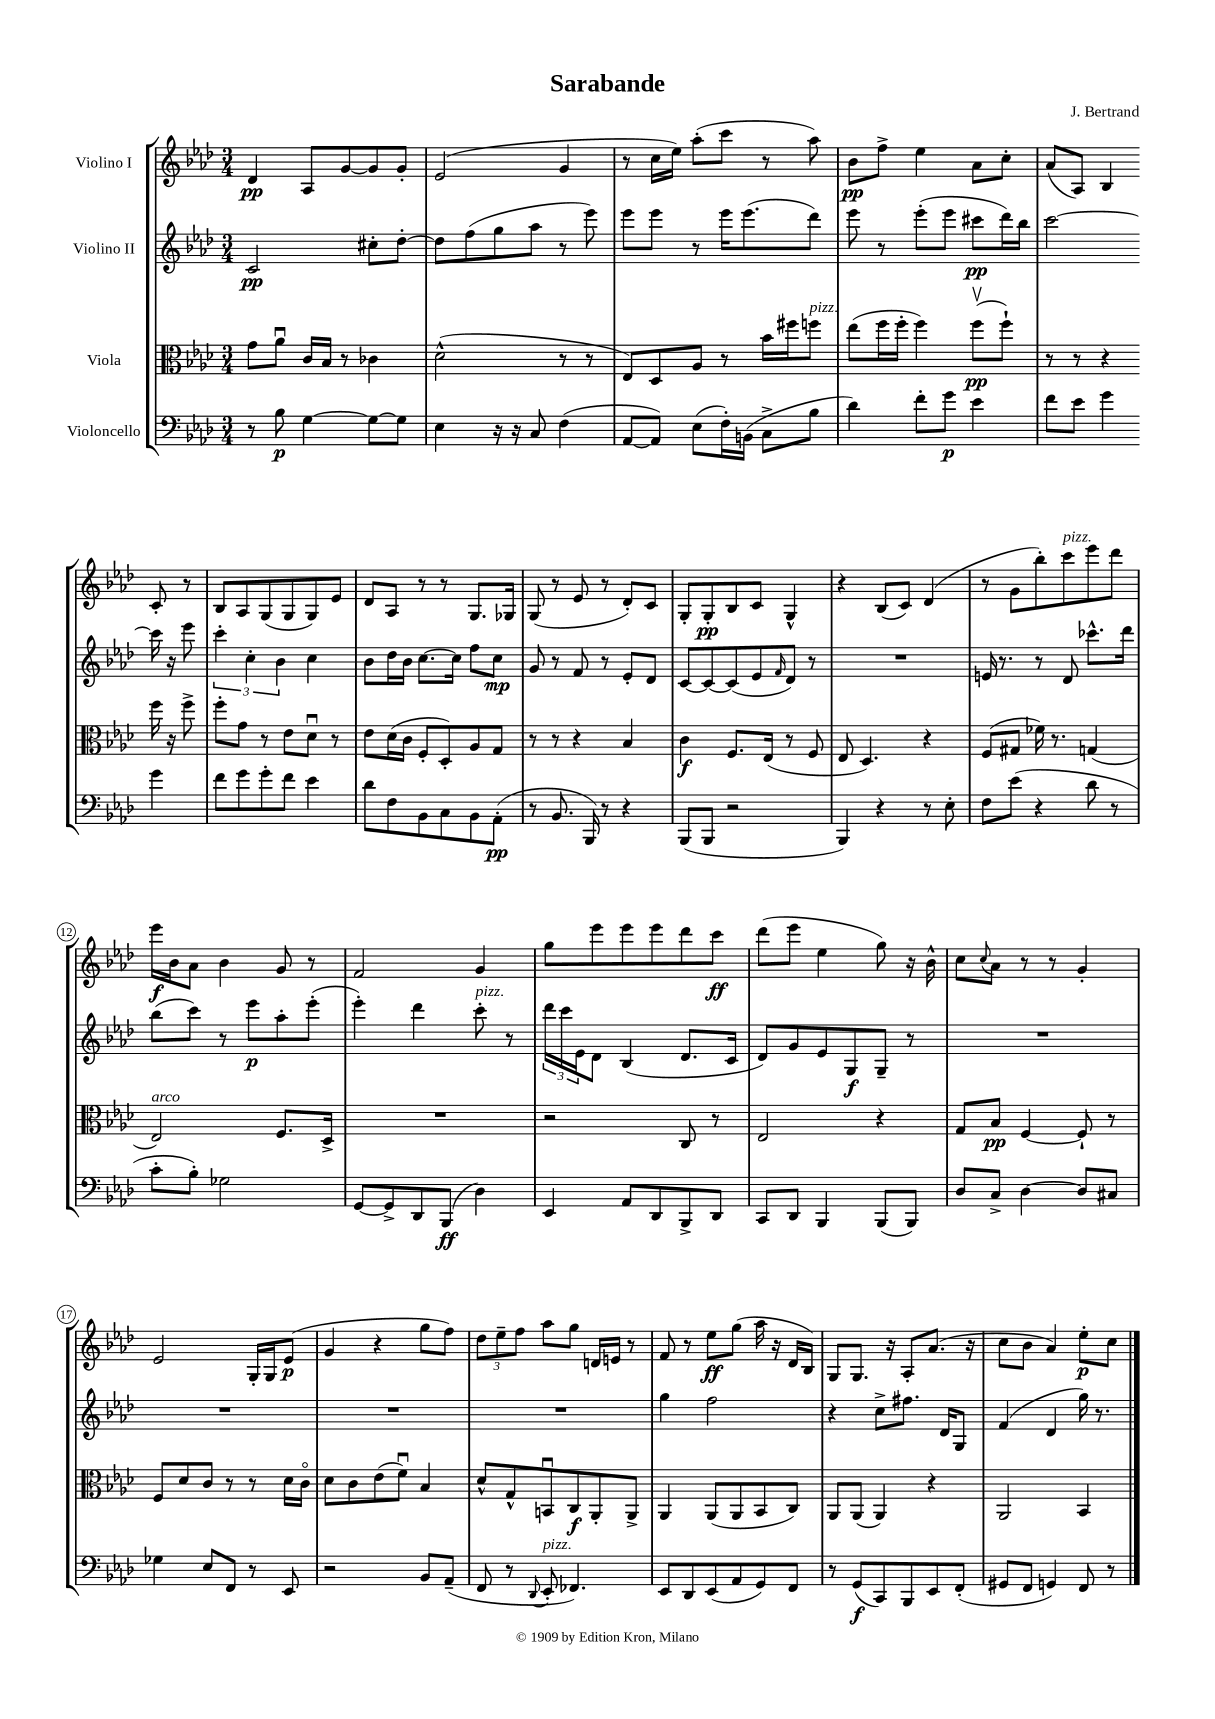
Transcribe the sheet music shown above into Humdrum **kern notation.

**kern	**kern	**kern	**kern
*staff4	*staff3	*staff2	*staff1
*clefF4	*clefC3	*clefG2	*clefG2
*k[b-e-a-d-]	*k[b-e-a-d-]	*k[b-e-a-d-]	*k[b-e-a-d-]
*M3/4	*M3/4	*M3/4	*M3/4
8r	8g	2c	4d-
8B-	8a-u	.	.
[4G	16c	.	8A-
.	16B-	.	.
.	8r	.	[8g
8G_	4c-	8cc#'	8g]
8G]	.	[8dd-'	8g'
=	=	=	=
4E-	(2d-^^	8dd-]	(2e-
.	.	(8ff	.
16r	.	8gg	.
16r	.	.	.
8C	.	8aa-	.
(4F	8r	8r	4g
.	8r	8eee-)	.
=	=	=	=
[8AA-	8E-)	8eee-	8r
8AA-])	8D-	8eee-	16cc
.	.	.	16ee-)
(8E-	8A-	8r	(8aa-'
16F')	8r	16eee-	8ccc
(16BB	.	(8.eee-	.
8C^	16b-	.	8r
.	16ff#	.	.
8B-	8ff	8ddd-)	8aa-)
=	=	=	=
4d-)	(8ee-	8eee-	8b-
.	16ff	8r	8ff^
.	16ff'	.	.
8f'	4ff)	(8eee-'	4ee-
8g	.	8eee-	.
4e-	(8ffv	8ccc#	8a-
.	8ff`)	16ddd-)	8cc'
.	.	16bb-	.
=	=	=	=
8f	8r	[2ccc	(8a-
8e-	8r	.	8A-)
4g	4r	.	4B-
4g	16ff	16ccc]	8c'
.	16r	16r	.
.	8ff^	8eee-	8r
=	=	=	=
8f	8ff'	6ccc'	8B-
8g	8g	.	8A-
.	.	6cc'	.
8g'	8r	.	(8G
.	.	6b-	.
8f	8e-	.	8G
4e-	8d-u	4cc	8G)
.	8r	.	8e-
=	=	=	=
8d-	8e-	8b-	8d-
8F	(16d-	16dd-	8A-
.	16c	16b-	.
8BB-	8F'	[8.cc	8r
8C	8D-')	.	8r
.	.	16cc]	.
8BB-	8A-	8ff	8.G
(8AA-'	8G	8cc	.
.	.	.	16G-
=	=	=	=
8r	8r	8g	(8G
8.BB-	8r	8r	8r
.	4r	8f	8e-
16BBB-)	.	.	.
8r	.	8r	8r
4r	4B-	8e-'	8d-')
.	.	8d-	8c
=	=	=	=
(8BBB-	4c	[8c	8G'
8BBB-	.	8c_	8G'
2r	8.F	(8c]	8B-
.	.	8e-	8c
.	(16E-	.	.
.	.	16qqf	.
.	8r	8d-)	4G^^
.	8F	8r	.
=	=	=	=
4BBB-)	8E-	2.r	4r
.	4.D-)	.	.
4r	.	.	(8B-
.	.	.	8c)
8r	4r	.	(4d-
8E-'	.	.	.
=	=	=	=
8F	(8F	16e	8r
.	.	8.r	.
(8e-	8G#	.	8g
4r	16f-)	8r	8bb-')
.	8.r	.	.
.	.	8d-	8ccc
8d-	(4G	8.ccc-^^	8eee-
8r	.	.	8ddd-
.	.	16ddd-	.
=	=	=	=
8c'	2E-)	(8bb-	16eee-
.	.	.	16b-
8B-')	.	8ccc)	8a-
2G-	.	8r	4b-
.	.	8eee-	.
.	8.F	8aa-'	8g
.	.	(8eee-'	8r
.	16D-^	.	.
=	=	=	=
[8GG	2.r	4eee-')	2f
8GG^]	.	.	.
8DD-	.	4ddd-	.
(8BBB-	.	.	.
4D-)	.	8ccc'	4g
.	.	8r	.
=	=	=	=
4EE-	2r	24ddd-	8gg
.	.	24ccc	.
.	.	24e-	.
.	.	8d-	8eee-
8AA-	.	(4B-	8eee-
8DD-	.	.	8eee-
8BBB-^	8C	8.d-	8ddd-
8DD-	8r	.	8ccc
.	.	16c	.
=	=	=	=
8CC	2E-	8d-)	(8ddd-
8DD-	.	8g	8eee-
4BBB-	.	8e-	4ee-
.	.	8G	.
(8BBB-	4r	8G~	8gg)
8BBB-)	.	8r	16r
.	.	.	16b-^^
=	=	=	=
8D-	8G	2.r	8cc
.	.	.	8qqcc
8C^	8B-	.	8a-
[4D-	[4F	.	8r
.	.	.	8r
8D-]	8F`]	.	4g'
8C#	8r	.	.
=	=	=	=
4G-	8F	2.r	2e-
.	8d-	.	.
8E-	8c	.	.
8FF	8r	.	.
8r	8r	.	16G'
.	.	.	16G
8EE-	16d-	.	(8e-
.	16co	.	.
=	=	=	=
2r	8d-	2.r	4g
.	8c	.	.
.	(8e-	.	4r
.	8fu)	.	.
8BB-	4B-	.	8gg
(8AA-~	.	.	8ff)
=	=	=	=
8FF	8d-^^	2.r	12dd-
.	.	.	12ee-~
8r	8G^^	.	.
.	.	.	12ff
8qqDD-	.	.	.
8EE-'	8BBu	.	8aa-
4.FF-)	8C	.	8gg
.	8AA-'	.	16d
.	.	.	16e
.	8AA-^	.	8r
=	=	=	=
8EE-	4AA-	4gg	8f
8DD-	.	.	8r
(8EE-	(8AA-	2ff	8ee-
8AA-	8AA-	.	(8gg
8GG)	8BB-	.	16aa-
.	.	.	16r
8FF	8C)	.	16d-
.	.	.	16B-)
=	=	=	=
8r	8AA-	4r	8G
(8GG	(8AA-	.	8.G
8CC)	4AA-)	8cc^	.
.	.	.	16r
8BBB-	.	8.ff#	8A-'
8EE-	4r	.	(8.a-
.	.	16d-	.
(8FF'	.	8G	.
.	.	.	16r
=	=	=	=
8GG#	2AA-	(4f	8cc
8FF	.	.	8b-
4GG)	.	4d-	4a-)
8FF	4BB-	16gg)	8ee-'
.	.	8.r	.
8r	.	.	8cc
==	==	==	==
*-	*-	*-	*-
